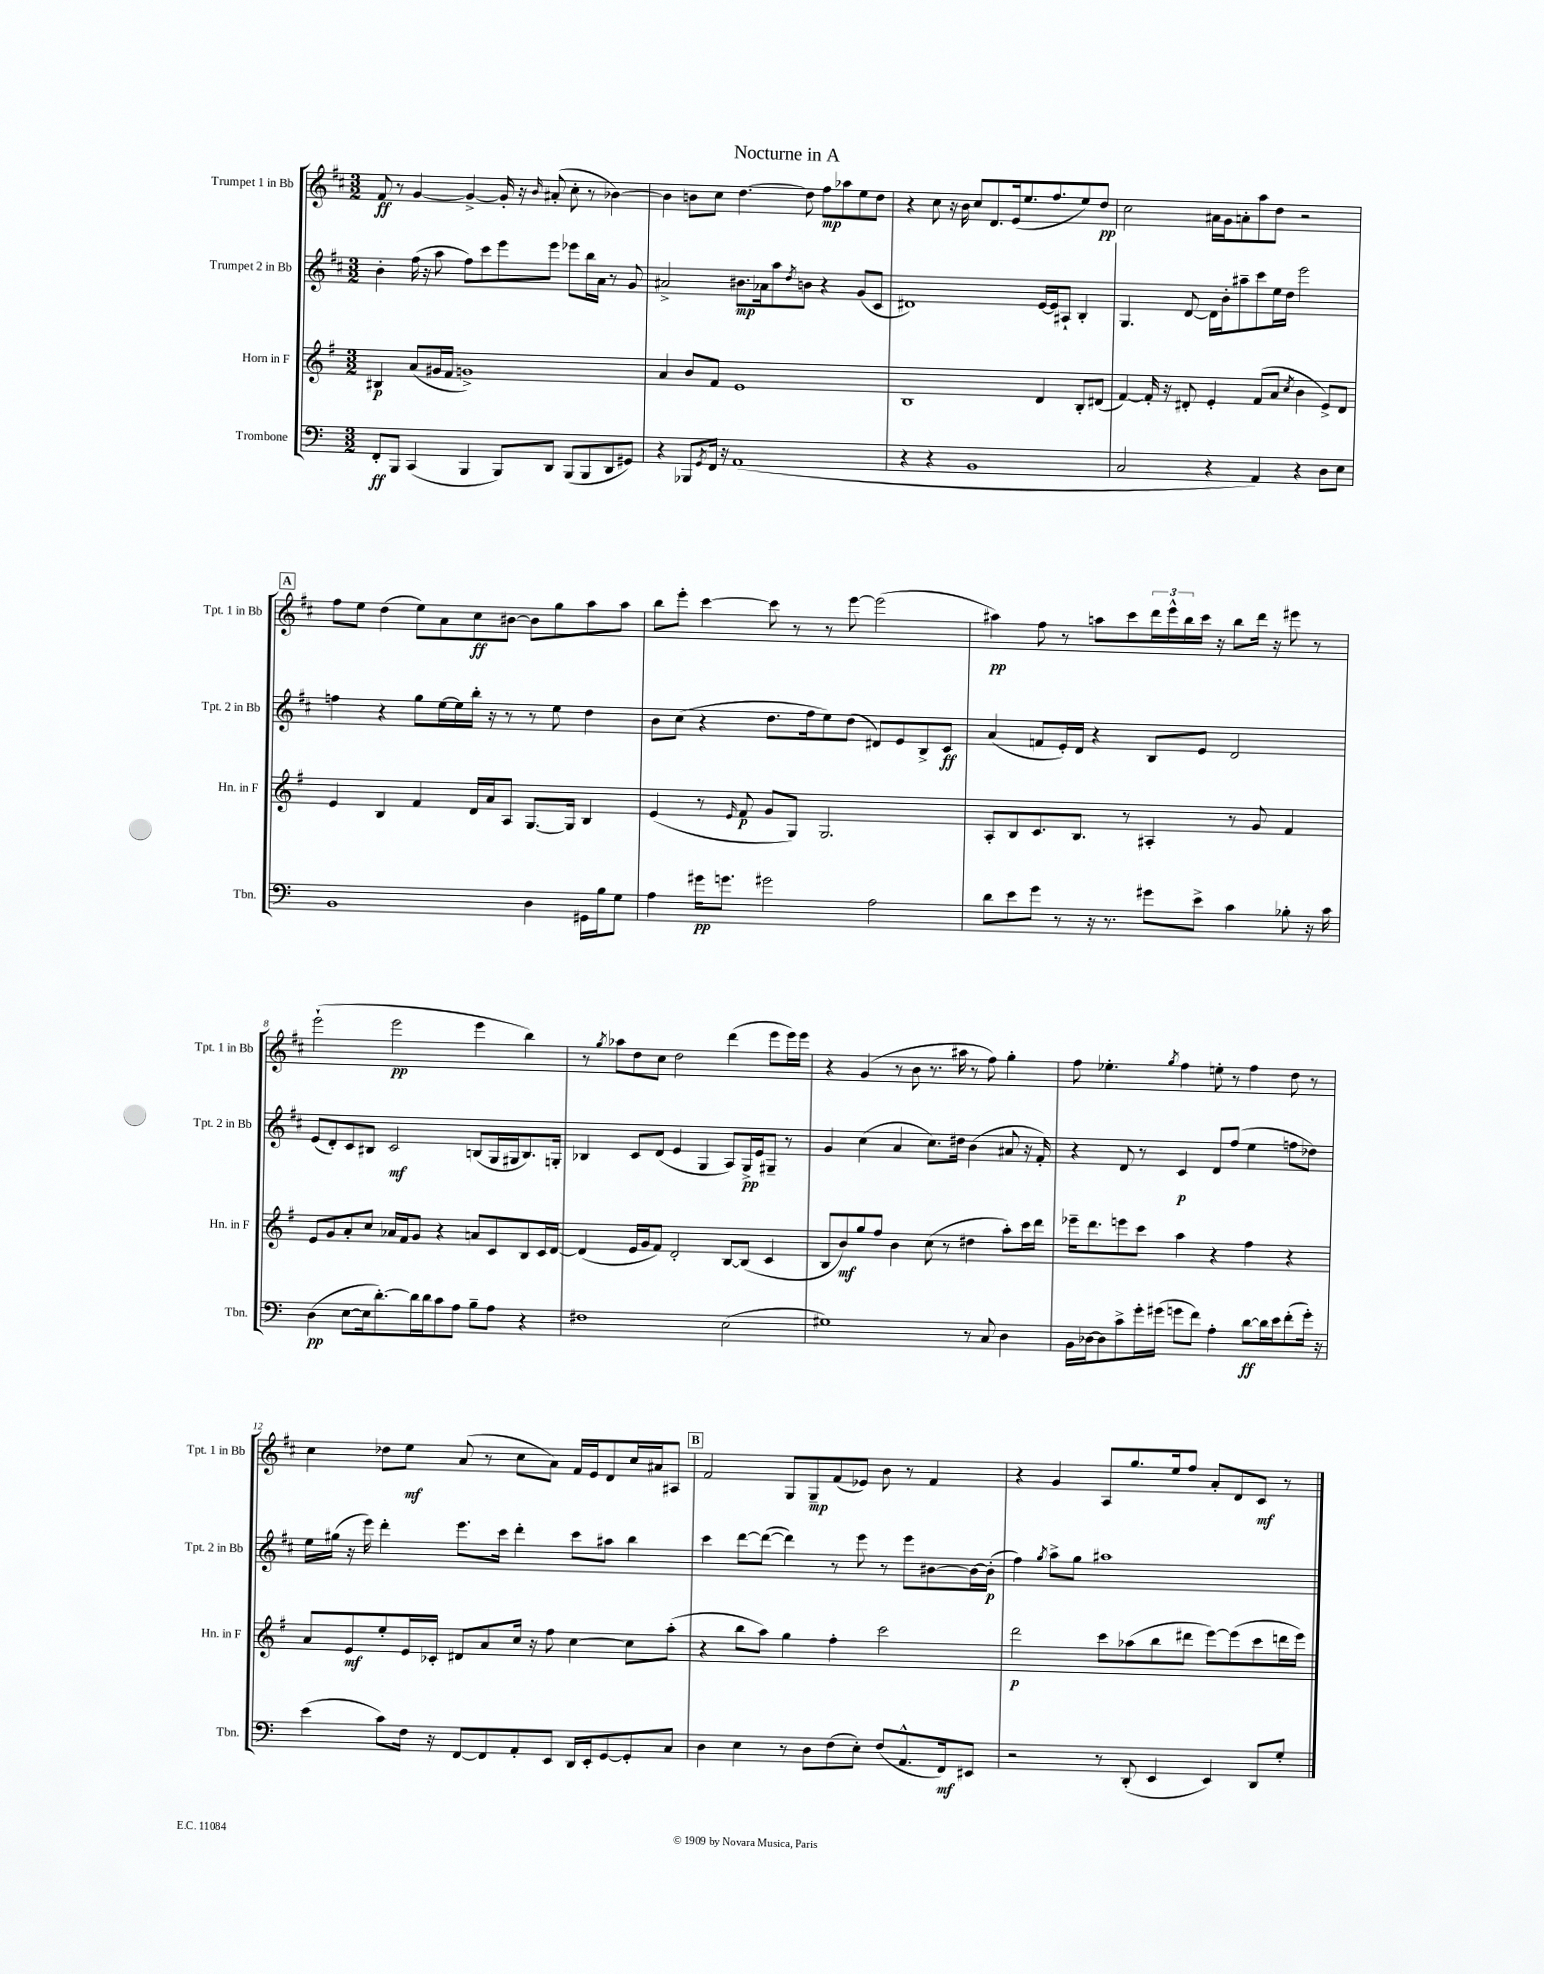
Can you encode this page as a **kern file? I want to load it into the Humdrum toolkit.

**kern	**dynam	**kern	**dynam	**kern	**dynam	**kern	**dynam
*part4	*part4	*part3	*part3	*part2	*part2	*part1	*part1
*staff4	*staff4	*staff3	*staff3	*staff2	*staff2	*staff1	*staff1
*I"Trombone	*	*I"Horn in F	*	*I"Trumpet 2 in Bb	*	*I"Trumpet 1 in Bb	*
*I'Tbn.	*	*I'Hn. in F	*	*I'Tpt. 2 in Bb	*	*I'Tpt. 1 in Bb	*
*clefF4	*	*clefG2	*	*clefG2	*	*clefG2	*
*k[]	*	*k[f#]	*	*k[f#c#]	*	*k[f#c#]	*
*M3/2	*	*M3/2	*	*M3/2	*	*M3/2	*
=1	=1	=1	=1	=1	=1	=1	=1
8FF'/L	ff	4B#X/	p	4b'\	.	8f#/	ff
8BBB/J	.	.	.	.	.	8r	.
(4CC/	.	(8a/L	.	(16ff#\	.	[4g/	.
.	.	.	.	16r	.	.	.
.	.	16g#X/L	.	8aa\	.	.	.
.	.	16f#/JJ	.	.	.	.	.
4BBB/	.	1gn^)	.	8ff#\L)	.	4g^/_	.
.	.	.	.	8ccc#\	.	.	.
8BBB/L)	.	.	.	8eee\	.	16g'/]	.
.	.	.	.	.	.	16r	.
.	.	.	.	.	.	16qqb/	.
8DD/J	.	.	.	8eee\J	.	(8a#X'/	.
(8BBB/L	.	.	.	8eee-X\L	.	8cc#'\	.
8BBB/	.	.	.	16bb\L	.	8r	.
.	.	.	.	16a\JJ	.	.	.
8DD/	.	.	.	8r	.	[4b-X\)	.
8GG#X/J)	.	.	.	8g/	.	.	.
=2	=2	=2	=2	=2	=2	=2	=2
4r	.	4a/	.	2a#X^/	.	4b-\]	.
8BBB-X/L	.	8b/L	.	.	.	8bn\L	.
8qGG/	.	.	.	.	.	.	.
16FF/Jk	.	8f#/J	.	.	.	8cc#\J	.
16r	.	.	.	.	.	.	.
(1AA	.	1e	.	8.b#X\L	mp	[4.dd\	.
.	.	.	.	16a-X\k	.	.	.
.	.	.	.	8aa\	.	.	.
.	.	.	.	8qdd/	.	.	.
.	.	.	.	8bn\J	.	8dd\]	.
.	.	.	.	4r	.	8ff#\L	mp
.	.	.	.	.	.	8aa-X\	.
.	.	.	.	(8g/L	.	8ee\	.
.	.	.	.	8c#/J	.	8dd\J	.
=3	=3	=3	=3	=3	=3	=3	=3
4r	.	1B	.	1d#X)	.	4r	.
4r	.	.	.	.	.	8cc#\	.
.	.	.	.	.	.	16r	.
.	.	.	.	.	.	16b\	.
1BB	.	.	.	.	.	8cc#/L	.
.	.	.	.	.	.	8.d/	.
.	.	.	.	.	.	(16e/k	.
.	.	.	.	.	.	8.ee/	.
.	.	4d/	.	[16e/LL	.	.	.
.	.	.	.	16e/J]	.	8.ff#/	.
.	.	.	.	8A#X`/J	.	.	.
.	.	8B'/L	.	4B'/	.	8ee/)	.
.	.	(8d#X/J	.	.	.	8dd/J	pp
=4	=4	=4	=4	=4	=4	=4	=4
2C/	.	[4f#/)	.	4.G/	.	2cc#\	.
.	.	16f#'/]	.	.	.	.	.
.	.	16r	.	.	.	.	.
.	.	8d#X'/	.	[8d/	.	.	.
4r	.	4e'/	.	16d\LL]	.	16a#X\LL	.
.	.	.	.	16b'\J	.	16g\J	.
.	.	.	.	8aa#X~\	.	8an'\	.
4AA/)	.	(8f#/L	.	8ccc#\	.	8aa\	.
.	.	8a/J	.	16ee\L	.	8dd\J	.
.	.	.	.	16dd\JJ	.	.	.
.	.	8qcc/	.	.	.	.	.
4r	.	4b\	.	2eee\	.	2r	.
8D\L	.	8e^/L)	.	.	.	.	.
8E\J	.	8d#/J	.	.	.	.	.
!!LO:LB:g=z
!!LO:REH:place=s1:t=A
=5	=5	=5	=5	=5	=5	=5	=5
1BB	.	4e/	.	4ffn\	.	8ff#\L	.
.	.	.	.	.	.	8ee\J	.
.	.	4B/	.	4r	.	(4dd\	.
.	.	4f#/	.	8gg\L	.	8ee\L)	.
.	.	.	.	[16ee\L	.	8a\	.
.	.	.	.	16ee\]	.	.	.
.	.	16d/LL	.	16bb'\JJ	.	8cc#\	ff
.	.	16a/J	.	16r	.	.	.
.	.	8A/J	.	8r	.	[8b#X\J	.
4D\	.	[8.G/L	.	8r	.	8b#\L]	.
.	.	.	.	8ee\	.	8gg\	.
.	.	16G/Jk]	.	.	.	.	.
16GG#X\LL	.	4B/	.	4dd\	.	8aa\	.
16B\J	.	.	.	.	.	.	.
8G\J	.	.	.	.	.	8aa\J	.
=6	=6	=6	=6	=6	=6	=6	=6
4A\	.	(4e/	.	8b\L	.	8bb\L	.
.	.	.	.	(8cc#\J	.	8eee'\J	.
16g#X\KL	pp	8r	.	4r	.	[4ccc#\	.
8.gn\J	.	.	.	.	.	.	.
.	.	16qqe/	.	.	.	.	.
.	.	8f#/	p	.	.	.	.
2g#X\	.	8g/L	.	8.dd\L	.	8ccc#\]	.
.	.	8G/J)	.	.	.	8r	.
.	.	.	.	16ff#\k	.	.	.
.	.	2.G/	.	8ee\)	.	8r	.
.	.	.	.	(8dd\J	.	[8eee\	.
2A\	.	.	.	8d#X/L)	.	(2eee\]	.
.	.	.	.	8e/	.	.	.
.	.	.	.	8B^/	.	.	.
.	.	.	.	8c#/J	ff	.	.
=7	=7	=7	=7	=7	=7	=7	=7
8d\L	.	8A'/L	.	(4a/	.	4aa#X\)	pp
8e\	.	8B/	.	.	.	.	.
8g\J	.	8.c/	.	8fn/L	.	8ff#\	.
8r	.	.	.	16e'/L)	.	8r	.
.	.	8.B/J	.	16d/JJ	.	.	.
16r	.	.	.	4r	.	8aan\L	.
8.r	.	.	.	.	.	.	.
.	.	8r	.	.	.	8ccc#\	.
8g#X\L	.	4A#X'/	.	8B/L	.	24ddd\L	.
.	.	.	.	.	.	24eee^^\	.
.	.	.	.	.	.	24bb\	.
8e^\J	.	.	.	8e/J	.	16ccc#\JJ	.
.	.	.	.	.	.	16r	.
4c\	.	8r	.	2d/	.	8bb\L	.
.	.	8g/	.	.	.	16ddd\Jk	.
.	.	.	.	.	.	16r	.
8B-X'\	.	4f#/	.	.	.	8eee#X\	.
16r	.	.	.	.	.	8r	.
16c\	.	.	.	.	.	.	.
!!LO:LB:g=z
=8	=8	=8	=8	=8	=8	=8	=8
(4D\	pp	8e/L	.	(8e/L	.	(2eee`\	.
.	.	8g/	.	8d'/)	.	.	.
[8E\L	.	8a'/	.	8c#/	.	.	.
16E\k]	.	8cc/J	.	8B#X/J	.	.	.
[8.d'\)	.	.	.	.	.	.	.
.	.	16a-X/LL	.	2c#/	mf	2eee\	pp
.	.	16f#/J	.	.	.	.	.
16d\L]	.	8g/J	.	.	.	.	.
16d\J	.	.	.	.	.	.	.
8c\	.	4r	.	.	.	.	.
8A\J	.	.	.	.	.	.	.
8B~\L	.	8an/L	.	(8Bn/L	.	4eee\	.
8A\J	.	8c/	.	16G/L	.	.	.
.	.	.	.	16G#X/J	.	.	.
4r	.	8B/	.	8.B/)	.	4bb\)	.
.	.	16c/L	.	.	.	.	.
.	.	[16d/JJ	.	16Gn'/Jk	.	.	.
=9	=9	=9	=9	=9	=9	=9	=9
1F#X	.	(4d/]	.	4B-X/	.	8r	.
.	.	.	.	.	.	8qgg/	.
.	.	.	.	.	.	8aa-X\L	.
.	.	16e/LL	.	8c#/L	.	8dd\	.
.	.	16g/J	.	.	.	.	.
.	.	8f#/J)	.	(8d/J	.	8cc#\J	.
.	.	2d'/	.	4e/	.	2dd\	.
.	.	.	.	4G/	.	.	.
(2E\	.	[8B/L	.	8A/L)	.	(4ddd\	.
.	.	(8B/J]	.	16G^/L	pp	.	.
.	.	.	.	16e/J	.	.	.
.	.	4c/	.	8G#X~/J	.	8eee\L	.
.	.	.	.	8r	.	16eee\L)	.
.	.	.	.	.	.	16eee\JJ	.
=10	=10	=10	=10	=10	=10	=10	=10
1G#X)	.	8B/L	.	4g/	.	4r	.
.	.	8b/)	mf	.	.	.	.
.	.	8gg/	.	(4cc#\	.	(4g/	.
.	.	8ff#/J	.	.	.	.	.
.	.	4b\	.	4a/	.	8r	.
.	.	.	.	.	.	8b\	.
.	.	(8cc\	.	8.cc#\L)	.	8.r	.
.	.	8r	.	.	.	.	.
.	.	.	.	16dd#X\Jk	.	16aa#X\	.
8r	.	4dd#X\	.	(4b\	.	8r	.
8C/	.	.	.	.	.	8ff#\)	.
4D\	.	8aa'\L)	.	8a#X/	.	4gg'\	.
.	.	16ccc\L	.	16r	.	.	.
.	.	16ddd\JJ	.	16f#'/)	.	.	.
=11	=11	=11	=11	=11	=11	=11	=11
16BB\LL	.	16eee-X~\KL	.	4r	.	8ff#\	.
[16D-X\J	.	8.ddd\	.	.	.	.	.
8D-\]	.	.	.	.	.	4.ee-X'\	.
8c^\	.	8eeen\	.	8d/	.	.	.
16g'\L	.	8ccc\J	.	8r	.	.	.
(16g#X\JJ	.	.	.	.	.	.	.
.	.	.	.	.	.	8qgg/	.
8gn\L	.	4aa\	.	4c#/	p	4ff#\	.
8f\J)	.	.	.	.	.	.	.
4A'\	.	4r	.	8d/L	.	8een'\	.
.	.	.	.	(8ff#/J	.	8r	.
[8d\L	ff	4ff#\	.	4ee\	.	4ff#\	.
16d\L]	.	.	.	.	.	.	.
16e\J	.	.	.	.	.	.	.
(8f'\	.	4r	.	8ffn\L	.	8dd\	.
16g'\Jk)	.	.	.	8dd-X\J)	.	8r	.
16r	.	.	.	.	.	.	.
!!LO:LB:g=z
=12	=12	=12	=12	=12	=12	=12	=12
(4e\	.	8a/L	.	16ee\LL	.	4cc#\	.
.	.	.	.	(16gg#X\JJ	.	.	.
.	.	8e/	mf	16r	.	.	.
.	.	.	.	16eee\)	.	.	.
8c\L)	.	8ee'/	.	4ddd'\	.	8dd-X\L	.
16F\Jk	.	16e/L	.	.	.	8ee\J	mf
16r	.	16c-X'/JJ	.	.	.	.	.
[8FF/L	.	8d#X/L	.	8.eee\L	.	(8a/	.
8FF/]	.	8a/	.	.	.	8r	.
.	.	.	.	16ccc#\Jk	.	.	.
8AA'/	.	16cc/Jk	.	4ddd'\	.	8cc#\L	.
.	.	16r	.	.	.	.	.
8EE/J	.	8ff#\	.	.	.	8a\J)	.
16DD/LL	.	[4cc\	.	8ccc#\L	.	16f#/LL	.
16EE'/J	.	.	.	.	.	16e/J	.
[8GG/	.	.	.	8aa#X\J	.	8d/	.
8GG'/]	.	8cc\L]	.	4bb\	.	16cc#/L	.
.	.	.	.	.	.	16a#X/J	.
8C/J	.	(8aa'\J	.	.	.	8A#X/J	.
!!LO:REH:place=s1:t=B
=13	=13	=13	=13	=13	=13	=13	=13
4D\	.	4r	.	4ccc#\	.	2f#/	.
4E\	.	8bb\L	.	[8ddd\L	.	.	.
.	.	8aa\J)	.	(8ddd\J_	.	.	.
8r	.	4gg\	.	4ddd\])	.	8G/L	.
8D\L	.	.	.	.	.	8G~/	mp
(8F\	.	4ff#'\	.	8r	.	(8f#/	.
8E'\J)	.	.	.	8eee\	.	8e-X/J)	.
(8F/L	.	2ccc\	.	8r	.	8b\	.
8.AA^^/	.	.	.	8eee\L	.	8r	.
.	.	.	.	[8b#X\	.	4f#/	.
16FF/k)	mf	.	.	.	.	.	.
8EE#X/J	.	.	.	16b#\L_	.	.	.
.	.	.	.	(16b#'\JJ]	p	.	.
=14	=14	=14	=14	=14	=14	=14	=14
2r	.	2ddd\	p	4ff#\)	.	4r	.
.	.	.	.	8qgg/	.	.	.
.	.	.	.	8aa^\L	.	4g/	.
.	.	.	.	8gg\J	.	.	.
8r	.	8ccc\L	.	1aa#X	.	8A/L	.
(8DD'/	.	(8aa-X\	.	.	.	8.gg/	.
4EE/	.	8bb\	.	.	.	.	.
.	.	.	.	.	.	16ee/k	.
.	.	8ddd#X\J	.	.	.	8ff#/J	.
4EE/)	.	[8eee\L)	.	.	.	8a'/L	.
.	.	(8eee\]	.	.	.	8d/	.
8DD/L	.	8ccc\	.	.	.	8c#/J	mf
8G'/J	.	16dddn\L	.	.	.	8r	.
.	.	16eee\JJ)	.	.	.	.	.
==	==	==	==	==	==	==	==
*-	*-	*-	*-	*-	*-	*-	*-
